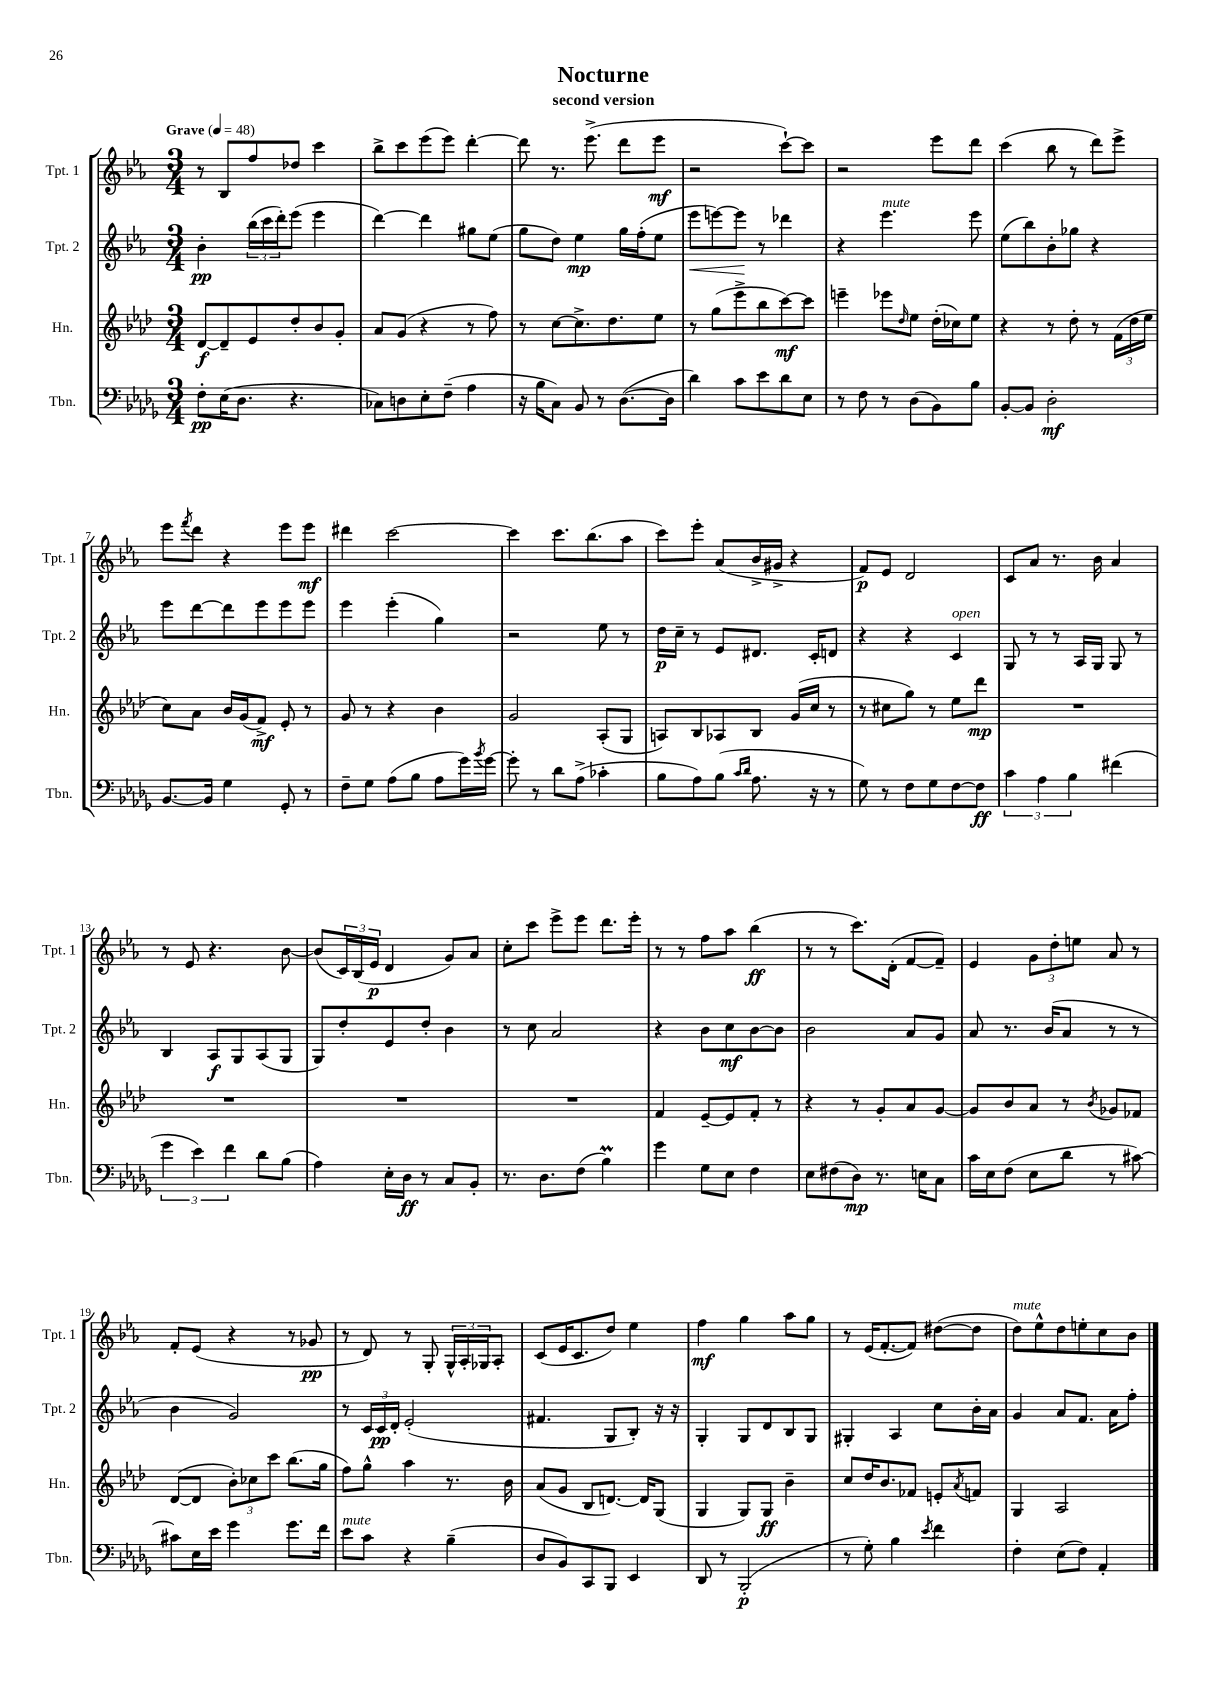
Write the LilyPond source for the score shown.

\header { title = "Nocturne" subtitle = "second version" }
<<
\new StaffGroup <<
\new Staff = "s0" \with { instrumentName = "Tpt. 1" shortInstrumentName = "Tpt. 1" } {
    \clef treble \key ees \major \numericTimeSignature \time 3/4 \tempo "Grave" 4 = 48
    r8 bes8 f''8 des''8 c'''4 |
    bes''8-> c'''8 ees'''8( ees'''8) d'''4~-. |
    d'''8 r8. ees'''8.->( d'''8 ees'''8\mf |
    r2 c'''8~-!) c'''8 |
    r2 ees'''8 d'''8 |
    c'''4( bes''8 r8 d'''8) ees'''8-> |
    ees'''8 \acciaccatura { f'''8 } d'''8 r4 ees'''8 ees'''8\mf |
    dis'''4 c'''2~ |
    c'''4 c'''8. bes''8.( aes''8 |
    c'''8) ees'''8-. aes'8( bes'16-> gis'16-> r4 |
    f'8\p) ees'8 d'2 |
    c'8 aes'8 r8. bes'16 aes'4 |
    r8 ees'8 r4. bes'8~ |
    bes'8( \tuplet 3/2 { c'16) bes16( ees'16\p } d'4 g'8) aes'8 |
    c''8-. c'''8 ees'''8-> ees'''8 d'''8. ees'''16-. |
    r8 r8 f''8 aes''8 bes''4\ff( |
    r8 r8 c'''8.) d'16-.( f'8~ f'8--) |
    ees'4 \tuplet 3/2 { g'8 d''8-. e''8 } aes'8 r8 |
    f'8-. ees'8( r4 r8 ges'8\pp |
    r8 d'8) r8 g8-. \tuplet 3/2 { g16-^ aes16-. ges16 } aes8-. |
    c'8( ees'16 c'8. d''8) ees''4 |
    f''4\mf g''4 aes''8 g''8 |
    r8 ees'16( f'8.~-. f'8) dis''8~( dis''8 |
    d''8^\markup { \italic "mute" }) ees''8-^ d''8 e''8-. c''8 bes'8 \bar "|." |
}
\new Staff = "s1" \with { instrumentName = "Tpt. 2" shortInstrumentName = "Tpt. 2" } {
    \clef treble \key ees \major \numericTimeSignature \time 3/4
    bes'4-.\pp \tuplet 3/2 { bes''16( c'''16 d'''16-.) } ees'''8( ees'''4 |
    d'''4~) d'''4 gis''8 ees''8( |
    g''8 d''8) ees''4\mp g''16 f''16-.( ees''8 |
    ees'''8\< e'''8~) e'''8\! r8 des'''4 |
    r4 ees'''4.^\markup { \italic "mute" } ees'''8 |
    ees''8( bes''8) bes'8-. ges''8 r4 |
    ees'''8 d'''8~ d'''8 ees'''8 ees'''8 ees'''8 |
    ees'''4 ees'''4-.( g''4) |
    r2 ees''8 r8 |
    d''16\p c''16-- r8 ees'8 dis'8. c'16-. d'8 |
    r4 r4 c'4^\markup { \italic "open" } |
    g8 r8 r8 aes16 g16 g8 r8 |
    bes4 aes8\f g8 aes8( g8 |
    g8) d''8-. ees'8 d''8-. bes'4 |
    r8 c''8 aes'2 |
    r4 bes'8 c''8\mf bes'8~ bes'8 |
    bes'2 aes'8 g'8 |
    aes'8 r8. bes'16( aes'8 r8 r8 |
    bes'4 g'2) |
    r8 \tuplet 3/2 { c'16 c'16\pp d'16-. } ees'2-.( |
    fis'4. g8 bes8-.) r16 r16 |
    g4-. g8 d'8 bes8 g8 |
    gis4-. aes4 c''8 bes'16-. aes'16 |
    g'4 aes'8 f'8. aes'16 f''8-. \bar "|." |
}
\new Staff = "s2" \with { instrumentName = "Hn." shortInstrumentName = "Hn." } {
    \clef treble \key aes \major \numericTimeSignature \time 3/4
    des'8~\f des'8-- ees'8 des''8-. bes'8 g'8-. |
    aes'8 g'8( r4 r8 f''8) |
    r8 c''8~ c''8.-> des''8. ees''8 |
    r8 g''8( ees'''8-> bes''8 c'''8~\mf) c'''8 |
    e'''4-- ees'''8 \grace { des''16 } ees''8 des''16-.( ces''16) ees''8 |
    r4 r8 des''8-. r8 \tuplet 3/2 { f'16( des''16 ees''16 } |
    c''8) aes'8 bes'16 g'16( f'8->\mf) ees'8-. r8 |
    g'8 r8 r4 bes'4 |
    g'2 aes8-.( g8 |
    a8) bes8 aes8 bes8 g'16( c''16 r8 |
    r8 cis''8 g''8) r8 ees''8 des'''8\mp |
    R2. |
    R2. |
    R2. |
    R2. |
    f'4 ees'8~-- ees'8 f'8-. r8 |
    r4 r8 g'8-. aes'8 g'8~ |
    g'8 bes'8 aes'8 r8 \acciaccatura { bes'8 } ges'8 fes'8 |
    des'8~( des'8 \tuplet 3/2 { bes'8-.) ces''8 c'''8 } bes''8.( g''16 |
    f''8) g''8-^ aes''4 r8. bes'16 |
    aes'8( g'8 bes8 d'8.~) d'16 g8( |
    g4 g8) g8\ff bes'4-- |
    c''8 des''16 bes'8. fes'8 e'8-. \acciaccatura { aes'8 } f'8 |
    g4 aes2 \bar "|." |
}
\new Staff = "s3" \with { instrumentName = "Tbn." shortInstrumentName = "Tbn." } {
    \clef bass \key des \major \numericTimeSignature \time 3/4
    f8-.\pp ees16( des8. r4. |
    ces8) d8 ees8-. f8--( aes4 |
    r16 bes16 c8) bes,8 r8 des8.~( des16 |
    des'4) c'8 ees'8 des'8 ees8 |
    r8 f8 r8 des8( bes,8) bes8 |
    bes,8~-. bes,8 des2-.\mf |
    bes,8.~ bes,16 ges4 ges,8-. r8 |
    f8-- ges8 aes8( bes8 aes8 ges'16) \acciaccatura { bes'8 } ges'16~ |
    ges'8-. r8 des'8 aes8->( ces'4-. |
    bes8 aes8) bes8( \grace { c'16 des'16 } aes8. r16 r8 |
    ges8) r8 f8 ges8 f8~ f8\ff |
    \tuplet 3/2 { c'4 aes4 bes4 } fis'4( |
    \tuplet 3/2 { ges'4 ees'4) f'4 } des'8 bes8( |
    aes4) ees16-. des16\ff r8 c8 bes,8-. |
    r8. des8. f8( bes4\prall) |
    ges'4 ges8 ees8 f4 |
    ees8 fis8( des8\mp) r8. e16 c8 |
    c'16 ees16 f8( ees8 des'8 r8 cis'8~) |
    cis'8 ees16 ees'16 ges'4 ges'8. f'16 |
    ees'8^\markup { \italic "mute" } c'8 r4 bes4--( |
    des8 bes,8) c,8 bes,,8 ees,4 |
    des,8 r8 bes,,2-.\p( |
    r8 ges8-.) bes4 \acciaccatura { ees'8 } f'4 |
    f4-. ees8( f8) aes,4-. \bar "|." |
}
>>
>>
